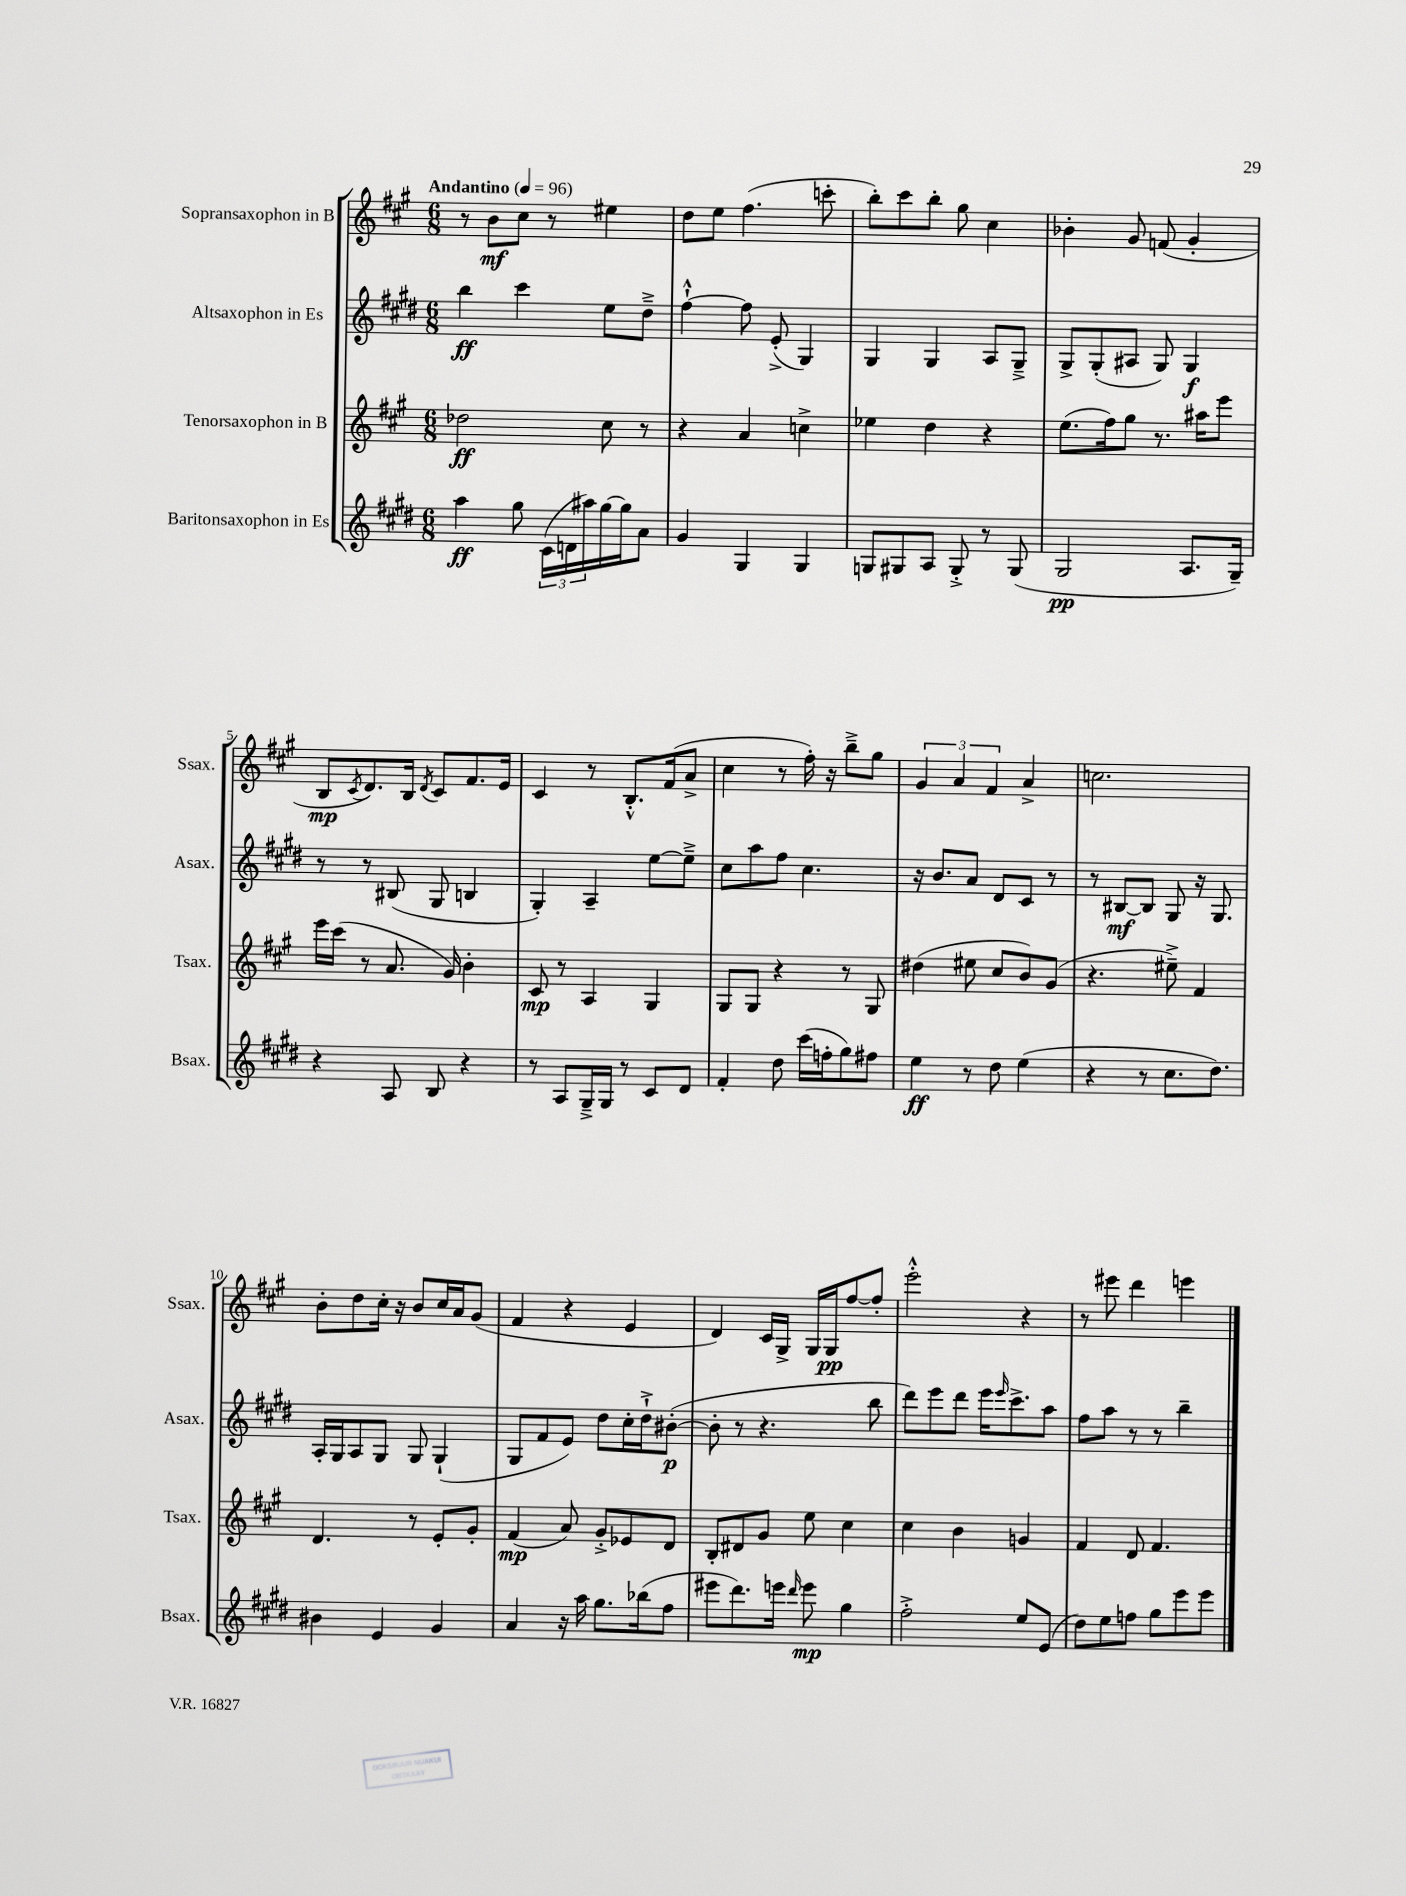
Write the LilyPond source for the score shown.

<<
\new StaffGroup <<
\new Staff = "s0" \with { instrumentName = "Sopransaxophon in B" shortInstrumentName = "Ssax." } {
    \clef treble \key a \major \numericTimeSignature \time 6/8 \tempo "Andantino" 4 = 96
    r8 b'8\mf cis''8 r8 eis''4 |
    d''8 e''8 fis''4.( c'''8-. |
    b''8-.) cis'''8 b''8-. gis''8 cis''4 |
    bes'4-. gis'8 f'8( gis'4-. |
    b8\mp \acciaccatura { cis'8 } d'8.) b16 \acciaccatura { d'8 } cis'8 fis'8. e'16 |
    cis'4 r8 b8.-.-^ fis'16( a'8-> |
    cis''4 r8 fis''16-.) r16 b''8---> gis''8 |
    \tuplet 3/2 { gis'4 a'4 fis'4 } a'4-> |
    c''2. |
    b'8-. d''8 cis''16-. r16 b'8 cis''16 a'16 gis'8( |
    fis'4 r4 e'4 |
    d'4) cis'16 gis16-> gis16 gis16\pp fis''8~ fis''8-. |
    e'''2-.-^ r4 |
    r8 eis'''8 d'''4 e'''4 \bar "|." |
}
\new Staff = "s1" \with { instrumentName = "Altsaxophon in Es" shortInstrumentName = "Asax." } {
    \clef treble \key e \major \numericTimeSignature \time 6/8
    b''4\ff cis'''4 e''8 dis''8---> |
    fis''4~-!-^ fis''8 e'8-.->( gis4) |
    gis4 gis4 a8 gis8---> |
    gis8-> gis8-.( ais8 gis8) gis4\f |
    r8 r8 bis8( gis8 b4 |
    gis4-.) a4-- e''8~ e''8---> |
    cis''8 a''8 fis''8 cis''4. |
    r16 b'8. a'8 dis'8 cis'8 r8 |
    r8 bis8~\mf bis8 gis8 r16 gis8. |
    a16-. gis16 a8 gis8 gis8 gis4-!( |
    gis8 fis'8 e'8) dis''8 cis''16-. dis''16-!-> bis'8~-.\p( |
    bis'8-. r8 r4. b''8 |
    dis'''8) e'''8 dis'''8 e'''16 \grace { e'''16 } cis'''8.-> a''8 |
    fis''8 a''8 r8 r8 b''4-- \bar "|." |
}
\new Staff = "s2" \with { instrumentName = "Tenorsaxophon in B" shortInstrumentName = "Tsax." } {
    \clef treble \key a \major \numericTimeSignature \time 6/8
    des''2\ff cis''8 r8 |
    r4 a'4 c''4-> |
    ees''4 d''4 r4 |
    e''8.( fis''16) gis''8 r8. ais''16 e'''8 |
    e'''16 cis'''16( r8 a'8. gis'16) b'4-. |
    cis'8\mp r8 a4 gis4 |
    gis8 gis8 r4 r8 gis8 |
    dis''4( eis''8 cis''8 b'8) gis'8( |
    r4. eis''8--->) fis'4 |
    d'4. r8 e'8-. gis'8-. |
    fis'4\mp( a'8) gis'8-.-> ees'8 d'8 |
    b8-. dis'8 gis'8 e''8 cis''4 |
    cis''4 b'4 g'4 |
    fis'4 d'8 fis'4. \bar "|." |
}
\new Staff = "s3" \with { instrumentName = "Baritonsaxophon in Es" shortInstrumentName = "Bsax." } {
    \clef treble \key e \major \numericTimeSignature \time 6/8
    a''4\ff gis''8 \tuplet 3/2 { cis'16( d'16 ais''16) } gis''16~ gis''16 a'8 |
    gis'4 gis4 gis4 |
    g8 gis8 a8 gis8-.-> r8 gis8( |
    gis2\pp a8. gis16--) |
    r4 a8 b8 r4 |
    r8 a8 gis16---> gis16 r8 cis'8 dis'8 |
    fis'4-. dis''8 cis'''16( f''16-. gis''8) fis''8 |
    e''4\ff r8 dis''8 e''4( |
    r4 r8 cis''8. dis''8.) |
    bis'4 e'4 gis'4 |
    a'4 r16 a''16 gis''8. bes''16( fis''8 |
    eis'''8 dis'''8.) e'''16 \grace { dis'''16 } e'''8\mp gis''4 |
    fis''2-.-> e''8 e'8( |
    dis''8) e''8 f''8 gis''8 e'''8 e'''8 \bar "|." |
}
>>
>>
